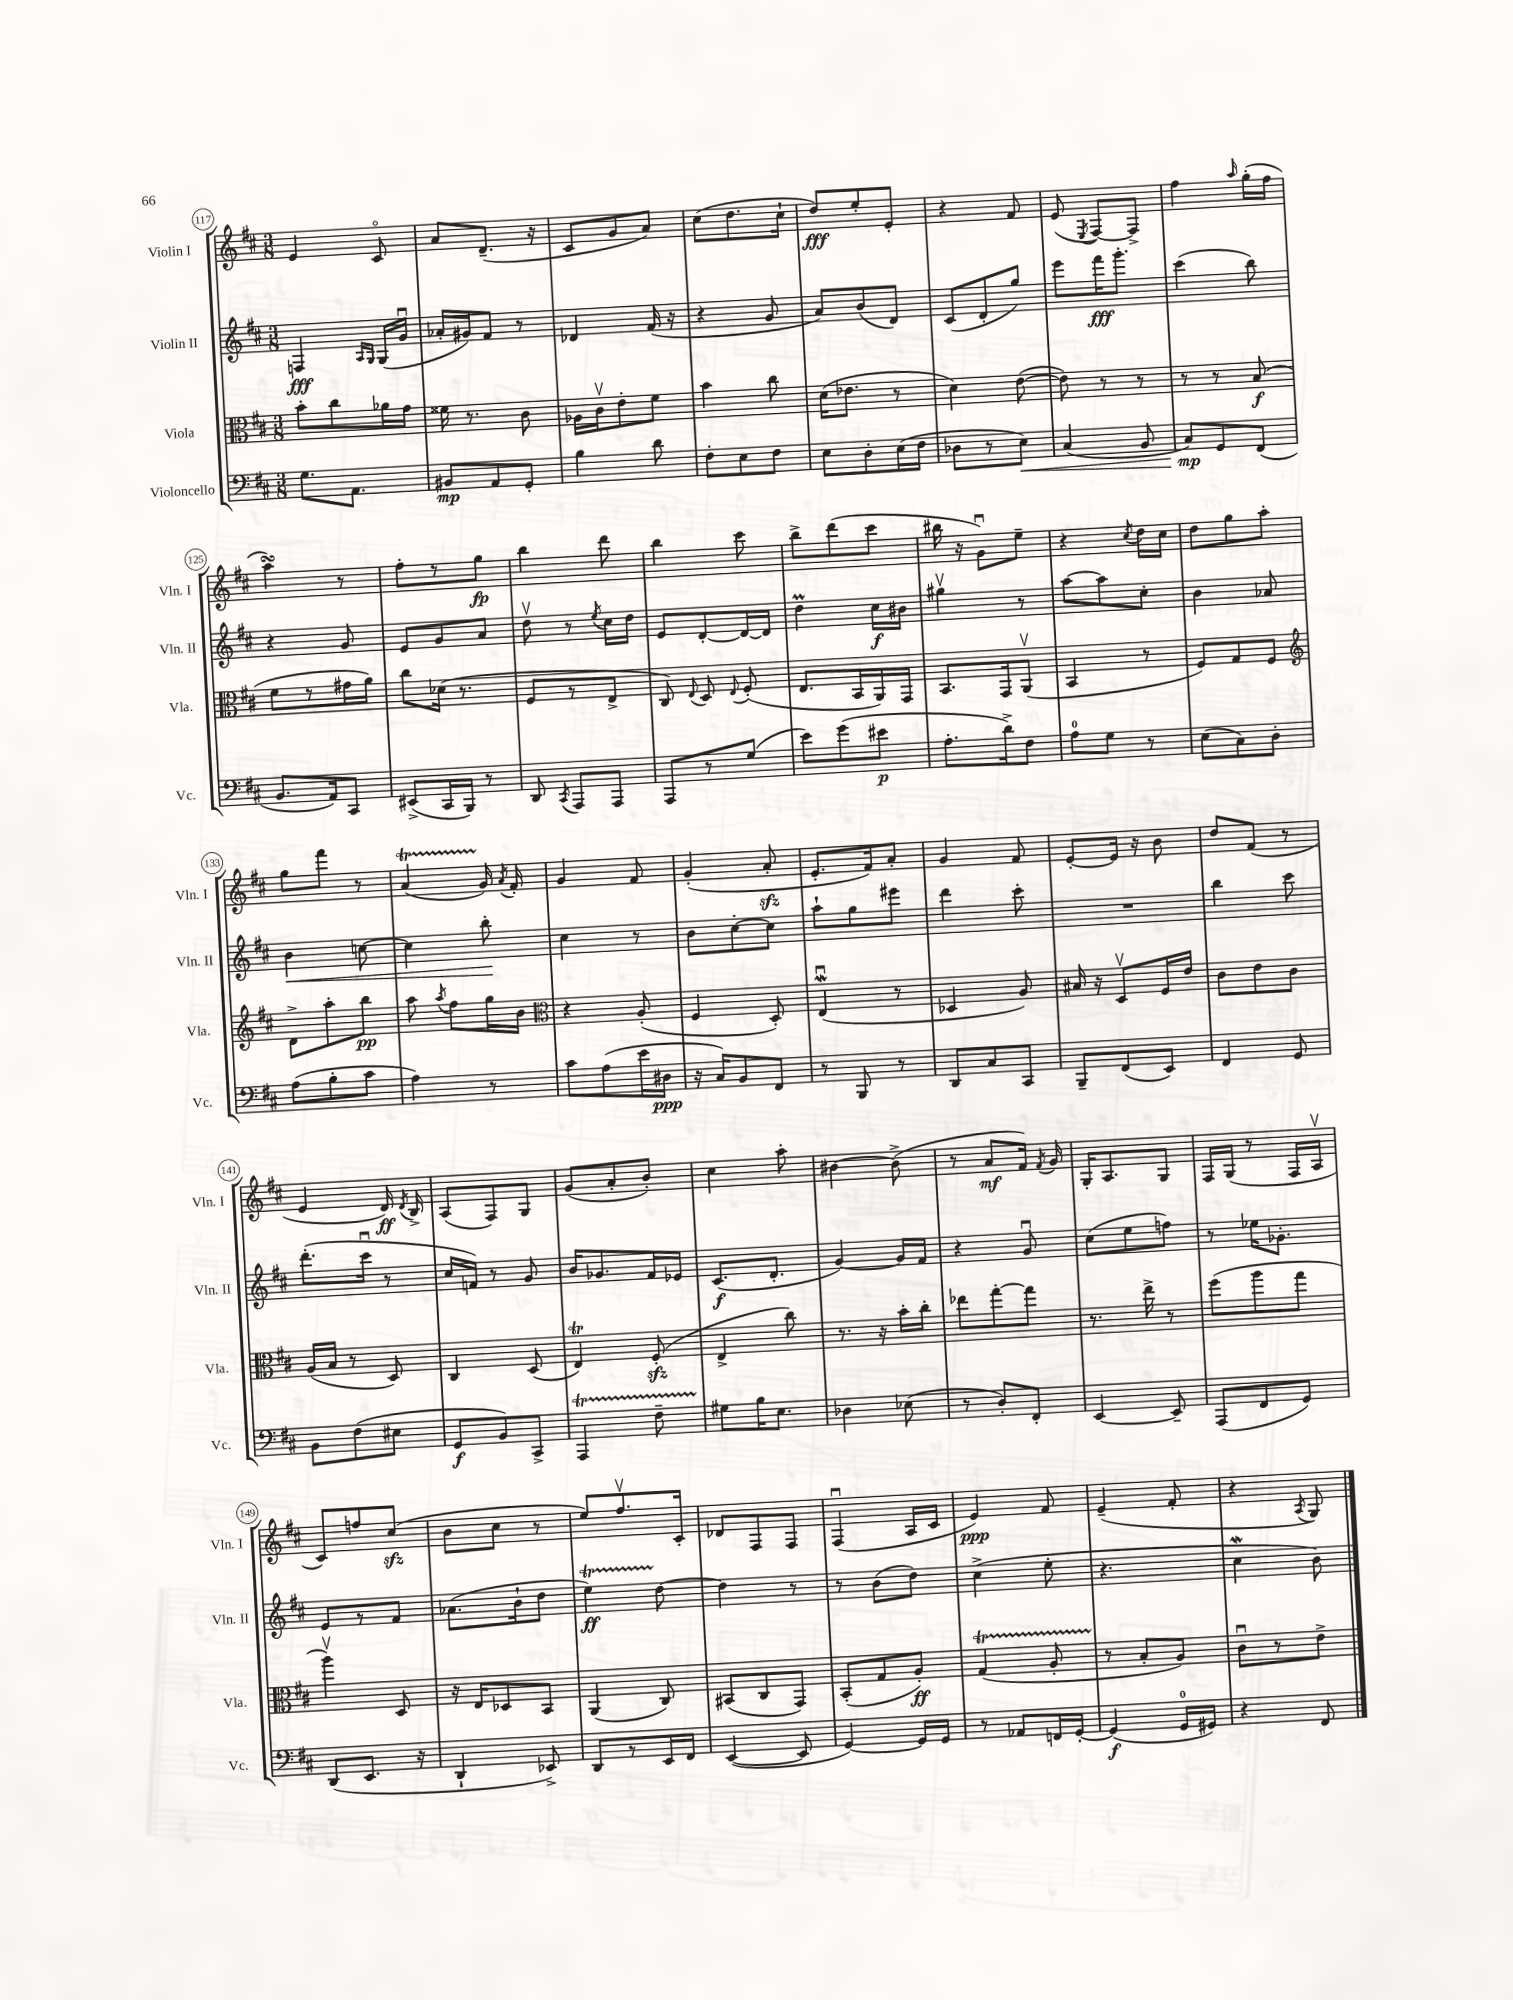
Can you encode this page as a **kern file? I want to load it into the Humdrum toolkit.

**kern	**kern	**kern	**kern
*staff4	*staff3	*staff2	*staff1
*clefF4	*clefC3	*clefG2	*clefG2
*k[f#c#]	*k[f#c#]	*k[f#c#]	*k[f#c#]
*M3/8	*M3/8	*M3/8	*M3/8
8.G\L	8b'\L	4F/	4e/
.	8cc#\	.	.
8.AA\J	.	.	.
.	.	16qqA/LL	.
.	.	16qqG/JJ	.
.	16a-\L	(16G/LL	8c#o/
.	16g\JJ	16gu/JJ	.
=	=	=	=
8BB#/L	16f##\	16a-'/LL	8a/L
.	8.r	16g#/J)	.
8AA/	.	8f#/J	(8.d~/J
8GG'/J	8c#\	8r	.
.	.	.	16r
=	=	=	=
4B\	16A-\LL	4d-/	8c#/L
.	16c#v\J	.	.
.	8e'\	.	8g/
8d\	8f#\J	(16f#/	8a/J)
.	.	16r	.
=	=	=	=
8F#'\L	4b\	4r	(8cc#\L
8E\	.	.	8.dd\
8F#\J	8cc#\	8g/	.
.	.	.	16cc#`\Jk
=	=	=	=
8E\L	(16d\LK	8a/L)	8dd/L)
.	8.e-\J	.	.
8D'\	.	(8b/	8ee'/
(16E\L	8r	8d/J)	8e'/J
16F#\JJ	.	.	.
=	=	=	=
8D-\L	4d\)	(8c#/L	4r
8r	.	8d'/	.
8E\J)	([8e\	8gg/J)	8f#/
=	=	=	=
(4C#/	8e\])	8eee\L	(8e/
.	.	.	8qE/
.	8r	16fff#\K	[8F#/L)
.	.	8.ggg'\J	.
8BB/	8r	.	8F#^/]J
=	=	=	=
8C#/L)	8r	(4ccc#\	4ff#\
8GG/	8r	.	.
.	.	.	16qqaa/
(8FF#/J	(8B/	8bb\)	(16gg'\LL
.	.	.	16ff#\JJ
=	=	=	=
8.BB/L	8f#\L	4r	4aa\)
.	8r	.	.
16AA/k)	.	.	.
8CC#/J	16g#\L	8g/	8r
.	16a\JJ)	.	.
=	=	=	=
(8EE#^/L	8cc#\L	8e/L	8ff#'\L
16CC#/L	(16d-\Jk	8g/	8r
16BBB/JJ)	8.r	.	.
8r	.	8a/J	8gg\J
=	=	=	=
8DD/	8F#/L	8ddv\	4bb\
8qCC#/	.	.	.
8AAA/L	8r	8r	.
.	.	8qee/	.
8AAA/J	8E^/J	16cc#\LL	8ddd\
.	.	16dd\JJ	.
=	=	=	=
8AAA/L	8C#/)	8e/L	4bb\
.	8qqE/	.	.
8r	8D/	[8d'/	.
.	8qqE/	.	.
(8G/J	(8F#'/	16d/_L	8ccc#\
.	.	16d/]JJ	.
=	=	=	=
8e\L)	8.E/L	4dd\	8bb^\L
(8g\	.	.	(8ddd\
.	16BB/L	.	.
8e#\J	16AA/)	16cc#\LL	8ccc#\J
.	16GG/JJ	16b#\JJ	.
=	=	=	=
8.A'\L	8.BB/L	4gg#v\	16bb#\
.	.	.	16r
.	.	.	8gu\L)
16d^\k)	16GG/k	.	.
8F#\J	(8AAv/J	8r	8ee~\J
=	=	=	=
8A\L	4BB/	[8aa\L	4r
8G\J	.	8aa\]	.
.	.	.	8qcc#/
8r	8r	8cc#'\J	16dd\LL
.	.	.	16cc#\JJ
=	=	=	=
(8E\L	8F#/L)	4b\	8dd\L
8C#\)	8G/	.	8gg\
8D'\J	8F#/J	8a-/	8aa'\J
=	=	=	=
*	*clefG2	*	*
(8A\L	8d^\L	4b\	8gg\L
8B'\	8aa'\	.	8fff#\J
8c#\J	8bb\J	[8cc\	8r
=	=	=	=
4A\)	8aa\	4cc\]	(4a/
.	8qaa/	.	.
.	8ff#\L	.	.
8r	16gg\L	8bb'\	16g/)
.	.	.	8qa/
.	16b\JJ	.	16f#'/
=	=	=	=
*	*clefC3	*	*
8c#\L	4r	4cc#\	4g/
(8A\	.	.	.
16e\L	(8A'/	8r	8f#/
16D#\JJ	.	.	.
=	=	=	=
16r	4F#/	8b\L	(4g'/
16C#/LK)	.	.	.
8BB/	.	[8cc#'\	.
8FF#/J	8D'/)	8cc#\]J	8a'/
=	=	=	=
8r	(4Eu/	8aa`\L	8.e'/L
8BBB/	.	8gg\	.
.	.	.	16f#/k)
8r	8r	8eee#\J	8a'/J
=	=	=	=
8DD/L	4D-/	4ddd\	4g/
8C#/	.	.	.
8CC#/J	8A/)	8ccc#'\	8f#/
=	=	=	=
8BBB~/L	16B#/	4.r	[8e'/L
.	16r	.	.
(8FF#/	8Dv/L	.	16e/]Jk
.	.	.	16r
8EE/J)	16F#/L	.	8b\
.	16e/JJ	.	.
=	=	=	=
4FF#/	8c#\L	4bb\	8dd/L
.	8e\	.	(8f#/J
8GG/	8c#\J	8ccc#\	8r
=	=	=	=
8BB\L	(16A/LL	(8.ddd'\L	4e/
.	16B/JJ	.	.
(8F#\	8r	.	.
.	.	16ccc#u\Jk	.
8E#\J	8D/)	8r	16d/)
.	.	.	8qd/
.	.	.	16B^/
=	=	=	=
8GG/L	4C#/	16cc#/LL	(8A/L
.	.	16f/JJ)	.
8BB/)	.	8r	8F#/)
8CC#^/J	(8D/	8g/	8G/J
=	=	=	=
4AAA/	4E/)	16b/LK	(8g/L
.	.	8.g-/	.
.	.	.	8a'/
8F#~\	(8F#'/	16f#/L	8b'/J)
.	.	16e-/JJ	.
=	=	=	=
8G#\L	4E^/	(8.c#/L	4cc#\
16B\K	.	.	.
8.E\J	.	8.d'/J	.
.	8cc#\)	.	8aa'\
=	=	=	=
4D-\	8.r	[4g/)	[4b#\
.	16r	.	.
(8E-\	16b'\LL	16g/]LL	(8b#^\]
.	16cc#'\JJ	16f#/JJ	.
=	=	=	=
8r	8ee-\L	4r	8r
8D'/L)	[8gg'\	.	8a/L
8FF#'/J	8gg\]J	8gu/	16f#/Jk)
.	.	.	8qf#/
.	.	.	16g/
=	=	=	=
[4EE/	8.r	(8cc#\L	16G'/LK
.	.	.	8.A/
.	.	8ee\	.
.	16ee^\	.	.
8EE~/]	8r	8ff\J)	8G/J
=	=	=	=
(8AAA/L	(8ff#\L	8r	16F#/LL
.	.	.	(16G/JJ
8FF#/	8aa\	16ee-\LK	8r
.	.	8.g-'\J	.
8GG/J)	8gg\J	.	16F#/LL
.	.	.	16Av/JJ
=	=	=	=
(8DD/L	4aav\)	8e/L	8c#/L)
8.EE/J	.	8r	8ff/
.	8D/	8f#/J	(8cc#/J
16r	.	.	.
=	=	=	=
4DD`/	16r	(8.a-\L	8b\L
.	16E/LK	.	.
.	8D-/	.	8cc#\J
.	.	16b`\k	.
8EE-^/)	8BB/J	8dd\J	8r
=	=	=	=
8DD/L	(4AA/	4ee\)	8ee/L)
8r	.	.	8.ff#v/
16EE/L	8C#/)	[8dd\	.
16FF#/JJ	.	.	16c#'/Jk
=	=	=	=
([4EE/	(8BB#/L	4dd\]	8d-/L
.	8C#/	.	8F#/
8EE/]	8GG/J)	8r	8F#/J
=	=	=	=
[4GG/)	(8BB'/L	8r	(4F#u/
.	8G/	(8b\L	.
16GG/]LL	8A'/J)	8dd\J)	16A/LL
16GG/JJ	.	.	16c#/JJ
=	=	=	=
8r	(4G/	(4cc#^\	4e/)
8AA-/L	.	.	.
16FF/L	8A'/	8ee'\	8f#/
[16GG'/JJ	.	.	.
=	=	=	=
(4GG/]	8r	4.r	(4e~/
.	8B'/L	.	.
16GG/LL	8A/J)	.	8f#'/
16GG#/JJ)	.	.	.
=	=	=	=
4r	8c#u\L	4cc#\	4r
.	8r	.	.
.	.	.	8qA/
8FF#/	8e^\J	8b\)	8G/)
==	==	==	==
*-	*-	*-	*-
